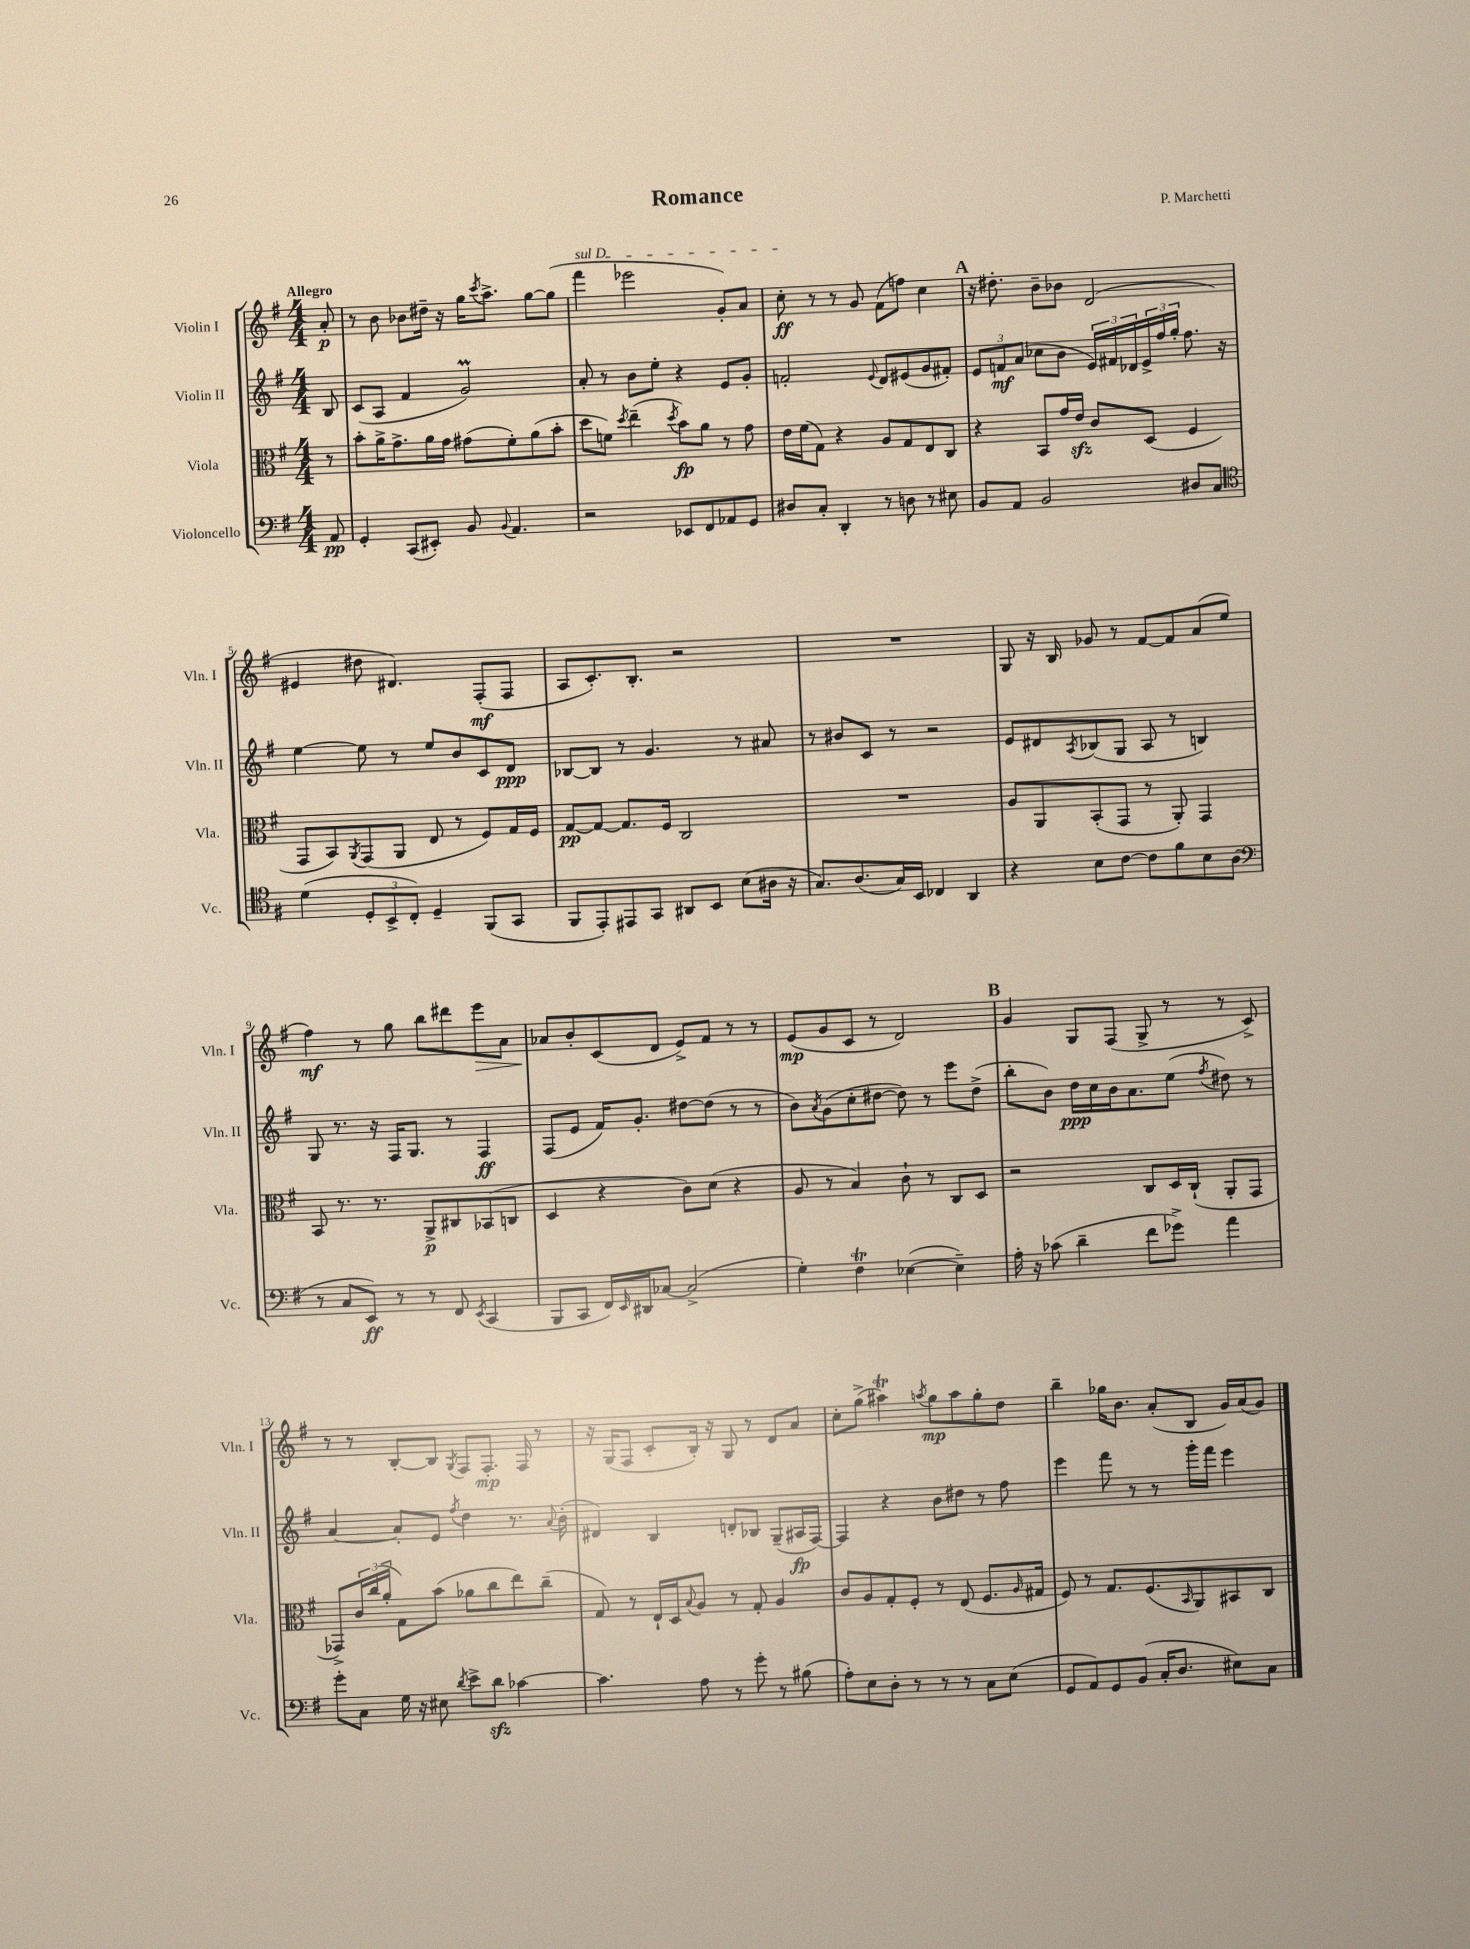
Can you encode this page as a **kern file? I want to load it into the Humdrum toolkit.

**kern	**kern	**kern	**kern
*staff4	*staff3	*staff2	*staff1
*clefF4	*clefC3	*clefG2	*clefG2
*k[f#]	*k[f#]	*k[f#]	*k[f#]
*M4/4	*M4/4	*M4/4	*M4/4
8AA	8r	8B	8a'
=	=	=	=
4GG'	8b'	(8c	8r
.	16a^	8A	8b
.	8.g^	.	.
(8CC	.	4f#	8b-
8EE#')	16a	.	16dd#~
.	16g	.	16r
8BB	(8g#	2g)	16gg
.	.	.	8qccc
.	.	.	8.aa^
8qqBB	.	.	.
4.AA	8f#')	.	.
.	(8a	.	[8gg
.	8b'	.	(8gg]
=	=	=	=
2r	8dd	8a'	4fff#
.	8f)	8r	.
.	8qdd	.	.
.	(4ee~	8b	2eee-
.	.	8ee'	.
.	8qdd	.	.
8EE-	8b)	4r	.
8FF#	8a	.	.
8AA-	8r	8e	8g')
8GG	8g	8g'	8a
=	=	=	=
8D#	16e	2f'	8cc'
.	(16f#	.	.
8C'	8G)	.	8r
4DD'	4r	.	8r
.	.	.	8g
.	.	8qqe	.
8r	8A	8d	(8f#
8D	8G	(8e#	8ff)
8r	8E	8g	4cc
8E#	8C	8f#')	.
=	=	=	=
8BB	4r	12e	16r
.	.	.	8.dd#'
.	.	12f	.
8AA	.	.	.
.	.	(12a	.
2BB	8BB	8cc-	8b~
.	16g	8b	8b-
.	16e	.	.
.	8c	24e)	(2d
.	.	24f#	.
.	.	24d-	.
.	(8D	24e^	.
.	.	24ff#	.
.	.	24gg'	.
8D#	4F#	8.ff#	.
8C	.	.	.
.	.	16r	.
=	=	=	=
*clefC4	*	*	*
(4d	8GG	[4ee	4e#
.	8BB)	.	.
.	8qAA	.	.
12D'	(8GG	8ee]	8dd#
12BB^	.	.	.
.	8AA	8r	4.d#)
12C')	.	.	.
4D~	8E	8ee	.
.	8r	8b	.
(8FF#	8F#)	8c	(8F#'
8GG	16G	8d	8F#
.	16F#	.	.
=	=	=	=
8FF#	[8G	[8B-	8A
8EE')	8G_	8B-]	8.c')
8EE#	8.G]	8r	.
.	.	.	8.B'
8GG	.	4.g	.
.	16F#	.	.
8AA#	2C	.	2r
8BB	.	.	.
(8B	.	8r	.
16A#	.	8a#	.
16r	.	.	.
=	=	=	=
8.G)	1r	8r	1r
.	.	8b#	.
(8.A	.	.	.
.	.	8c	.
16G)	.	8r	.
16BB	.	.	.
4C-	.	2r	.
4AA	.	.	.
=	=	=	=
4r	8A	8e	8G
.	8AA	8d#	16r
.	.	.	16B
.	.	8qA	.
8B	(8BB'	(8B-	8g-
[8c	8GG	8G	8r
8c]	8r	8A	[8f#
8f#	8AA')	8r	8f#]
8B	4GG	4B)	(8a
(8A	.	.	8ee
=	=	=	=
*clefF4	*	*	*
8r	8BB	8G	4ff#)
8C	8.r	8.r	.
8EE)	.	.	8r
.	8.r	16r	.
8r	.	16F#	8gg
.	.	8.G	.
8r	8AA^	.	8bb
8FF#	8C#	8r	8ddd#
8qEE	.	.	.
(4CC	(8BB-	4F#	8eee
.	8C	.	8a
=	=	=	=
8BBB	4D	(8F#	8a-
8CC	.	8e	8b'
16FF#)	4r	16f#)	(8c
16qqEE	.	.	.
16DD#	.	8.g'	.
[8C-	.	.	8d
(2C-^]	8c)	[8dd#	8e^)
.	(8d	(8dd#]	8f#
.	4r	8r	8r
.	.	8r	8r
=	=	=	=
4G')	8A	8b)	(8e
.	.	8qa	.
.	8r	(8g	8g
4F#	4B)	8cc'	8c
.	.	[8dd#	8r
([4E-	8c`	8dd#])	2d)
.	8r	8r	.
4E-~])	8C	8eee	.
.	8D	(8dd#^	.
=	=	=	=
16A'	2r	8bb'	4g
16r	.	.	.
(8c-	.	8b)	.
4d~	.	16dd	8G
.	.	16cc	.
.	.	16b	(8F#
.	.	8.a	.
8f#	8C	.	8G^
8g-^)	16D	(8ee	8r
.	(16C`	.	.
.	.	8qff#	.
4a	8AA'	8dd#)	8r
.	8GG	8r	8c^)
=	=	=	=
8g'	8GG-^)	[4a	8r
8C	24c	.	8r
.	(24cc	.	.
.	24a'	.	.
16G	8G)	8a']	[8B'
16r	.	.	.
8E#	(8b	8e	8B]
8qd	.	8qff#	8qG
8e^	8a-	4dd	8F#
8d	8cc	.	8.F#'
[4c-	8ee)	8.r	.
.	.	.	16F#
.	(8cc~	.	8r
.	.	8qqa	.
.	.	(16b'	.
=	=	=	=
4.c-]	8G)	4d#)	16r
.	.	.	(16G
.	8r	.	8F#
.	16E`	4B	8c'
.	16D	.	.
.	8qqB	.	.
8A	8A	.	16B')
.	.	.	16r
8r	8r	8d'	8G
8g'	8G'	8B-	8r
8r	4A	(8G~	8d
(8B#	.	16A#	8a
.	.	[16F#)	.
=	=	=	=
8A')	8c	4F#]	8cc'
8E	8A	.	(8gg^
8D'	8G'	4r	4aa#)
8r	8F#'	.	.
.	.	.	8qaa
8r	8r	8b	8gg
8r	(8E	8dd#	8aa
8C	8.F#	8r	8gg'
(8E	.	8ff#	8dd
.	16qqA	.	.
.	16G#	.	.
=	=	=	=
8GG	8F#)	4eee	4bb~
8AA)	8r	.	.
8GG	8.G	8fff#	16gg-
.	.	.	8.b
(8BB	.	8r	.
.	(8.F#	.	.
16C'	.	8r	(8a'
8.D	.	.	.
.	16qqBB	.	.
.	8AA)	16ggg'	8B
.	.	16fff#	.
8E#)	8BB#	4eee	16g)
.	.	.	(16a
8C	8C	.	8g)
==	==	==	==
*-	*-	*-	*-
